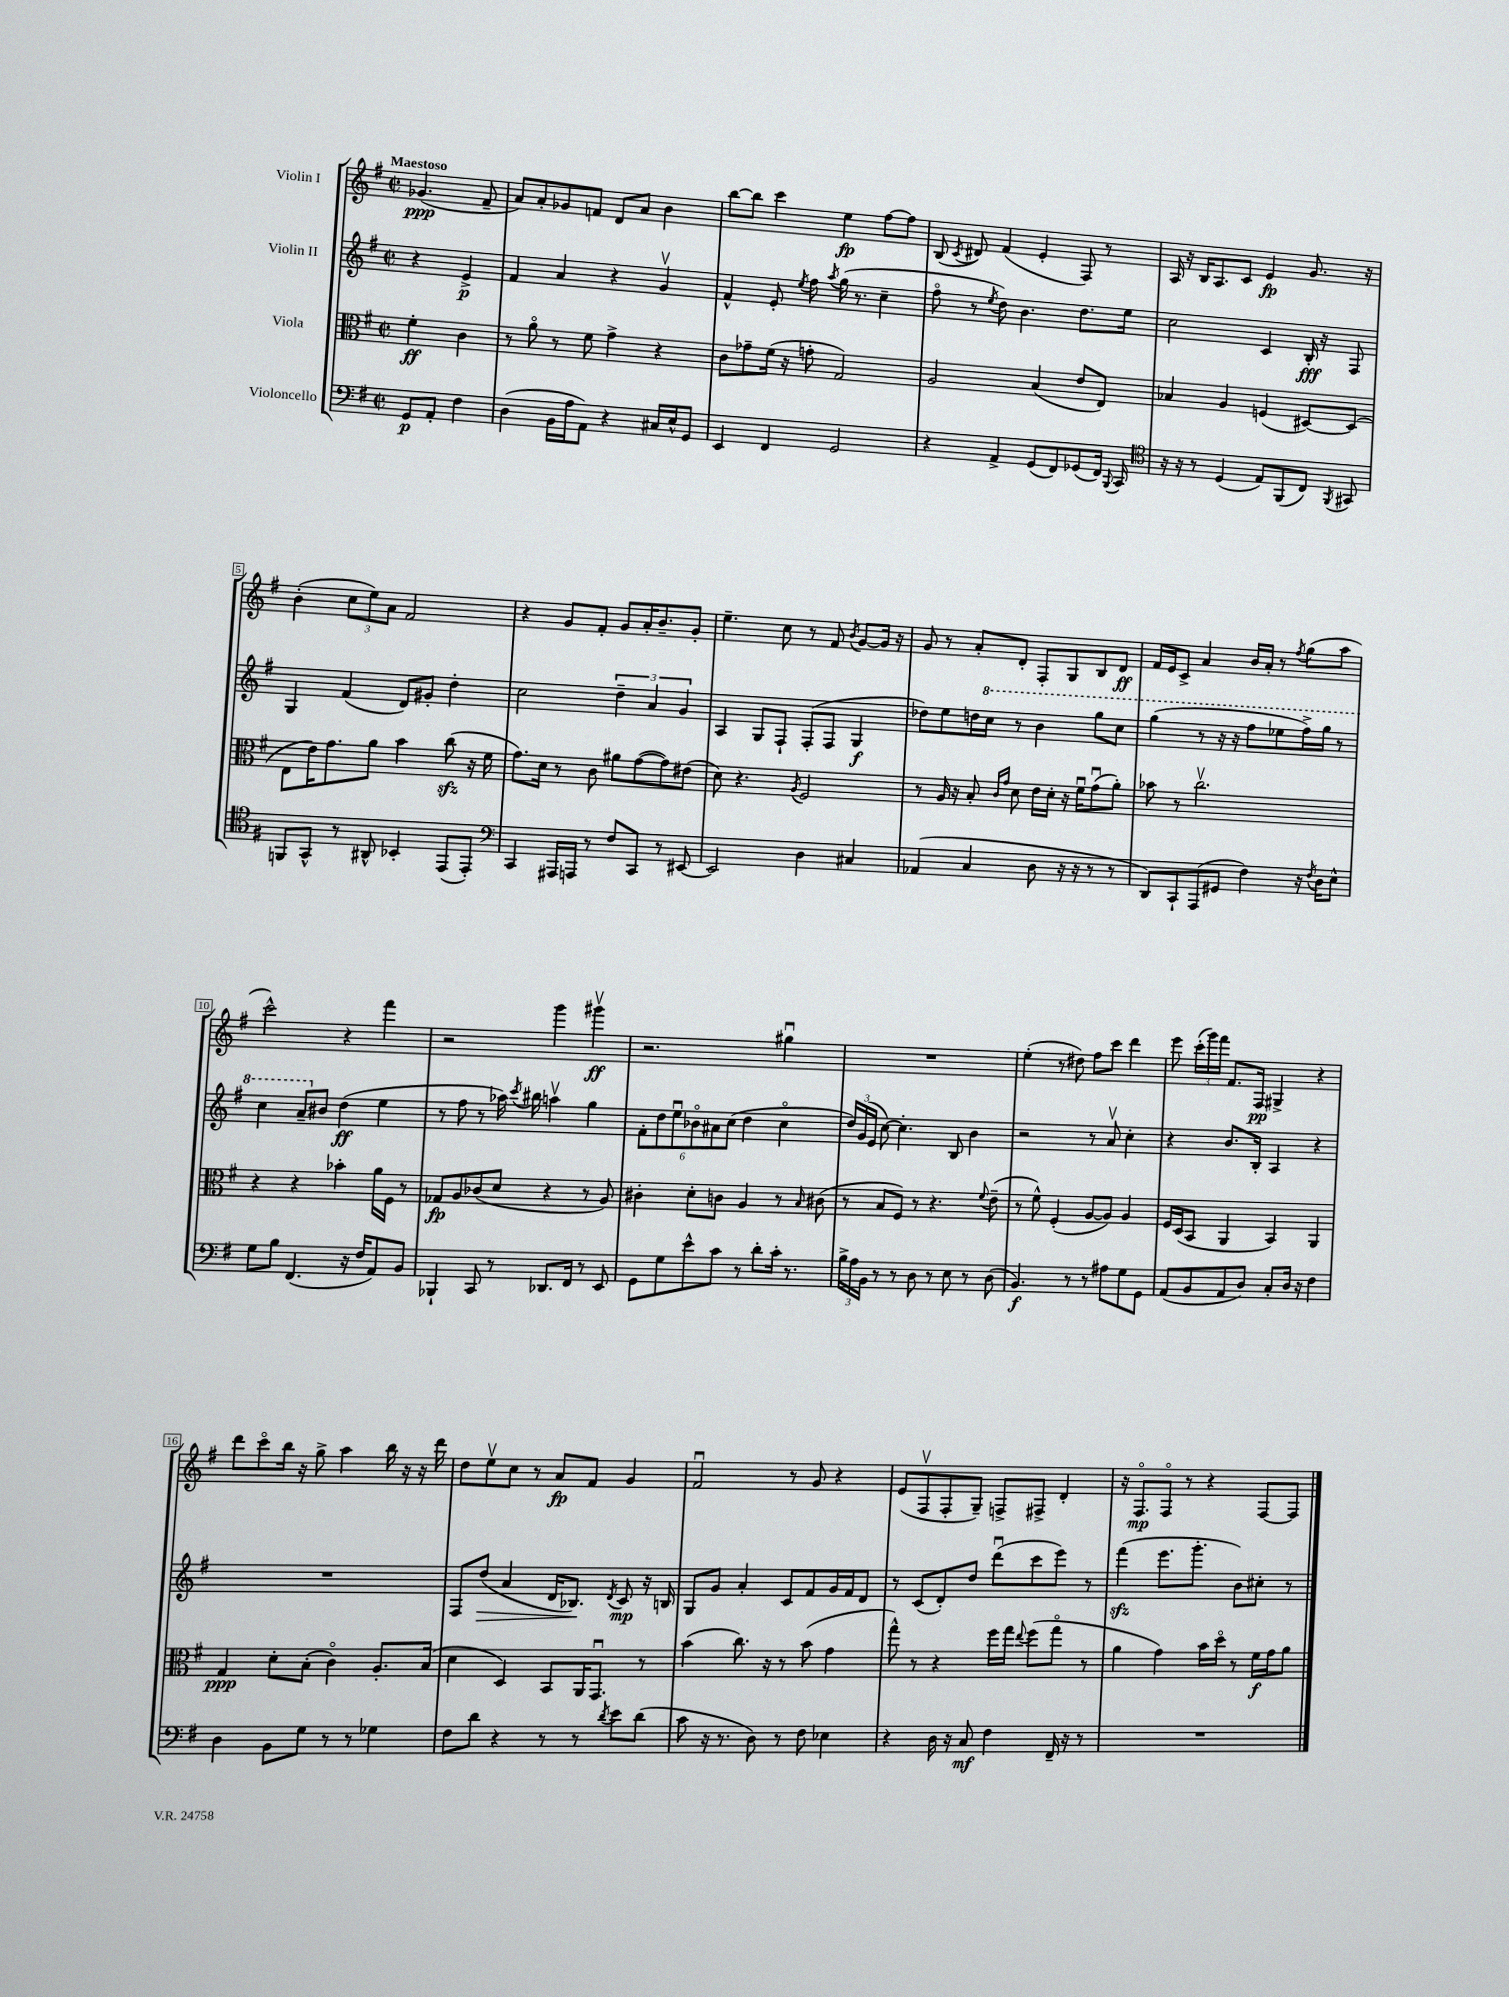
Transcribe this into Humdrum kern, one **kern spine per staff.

**kern	**dynam	**kern	**dynam	**kern	**dynam	**kern	**dynam
*part4	*part4	*part3	*part3	*part2	*part2	*part1	*part1
*staff4	*staff4	*staff3	*staff3	*staff2	*staff2	*staff1	*staff1
*I"Violoncello	*	*I"Viola	*	*I"Violin II	*	*I"Violin I	*
*clefF4	*	*clefC3	*	*clefG2	*	*clefG2	*
*k[f#]	*	*k[f#]	*	*k[f#]	*	*k[f#]	*
*M2/2	*	*M2/2	*	*M2/2	*	*M2/2	*
*met(c|)	*	*met(c|)	*	*met(c|)	*	*met(c|)	*
=	=	=	=	=	=	=	=
!	!	!	!	!	!	!LO:TX:a:B:t=Maestoso	!
8GG/L	p	4f#'\	ff	4r	.	(4.g-X/	ppp
8AA'/J	.	.	.	.	.	.	.
4F#\	.	4c\	.	4e^/	p	.	.
.	.	.	.	.	.	8f#~/	.
=1	=1	=1	=1	=1	=1	=1	=1
(4D\	.	8r	.	4f#/	.	8a/L)	.
.	.	8a\	.	.	.	8a'/	.
16BB\LL	.	8r	.	4a/	.	8g-X/	.
16A\J	.	.	.	.	.	.	.
8AA\J)	.	8f#\	.	.	.	8fn/J	.
4r	.	4g^\	.	4r	.	8d/L	.
.	.	.	.	.	.	8a/J	.
16C#X/LL	.	4r	.	4gv/	.	4b\	.
16E^^/J	.	.	.	.	.	.	.
8GG/J	.	.	.	.	.	.	.
=2	=2	=2	=2	=2	=2	=2	=2
4EE/	.	8c\L	.	4f#^^/	.	[8bb\L	.
.	.	8g-X~\	.	.	.	8bb\J]	.
4FF#/	.	(16f#\Jk	.	8e'/	.	4ccc\	.
.	.	16r	.	.	.	.	.
.	.	.	.	8qee/	.	.	.
.	.	8gn'\	.	8ff#\	.	.	.
.	.	.	.	8qaa/	.	.	.
2GG/	.	2G/)	.	(16gg\	.	4ee\	fp
.	.	.	.	8.r	.	.	.
.	.	.	.	4cc~\	.	[8ff#\L	.
.	.	.	.	.	.	8ff#\J]	.
=3	=3	=3	=3	=3	=3	=3	=3
4r	.	2A/	.	8ff#\	.	(8B/	.
.	.	.	.	.	.	8qc/	.
.	.	.	.	8r	.	8d#X/)	.
.	.	.	.	8qee/	.	.	.
4AA^/	.	.	.	8dd\)	.	(4f#/	.
.	.	.	.	4.b\	.	.	.
(8GG/L	.	(4B/	.	.	.	4e'/	.
8FF#/)	.	.	.	.	.	.	.
(8GG-X/	.	8e/L	.	8.dd\L	.	8F#/)	.
16FF#/Jk)	.	8E/J)	.	.	.	8r	.
8qqBBB/	.	.	.	.	.	.	.
16CC/	.	.	.	16ee\Jk	.	.	.
=4	=4	=4	=4	=4	=4	=4	=4
*clefC4	*	*	*	*	*	*	*
16r	.	4B-X/	.	2cc\	.	16A/	.
16r	.	.	.	.	.	16r	.
8r	.	.	.	.	.	16B/KL	.
.	.	.	.	.	.	8.A/	.
(4D/	.	4A/	.	.	.	.	.
.	.	.	.	.	.	8c/J	.
8E/L)	.	(4Fn/	.	4c/	.	4e/	fp
(8FF#/	.	.	.	.	.	.	.
8C/J)	.	[8D#X/L)	.	16B'/	fff	8.g/	.
.	.	.	.	16r	.	.	.
8qFF#/	.	.	.	.	.	.	.
8GG#X/	.	(8D#/J]	.	8F#/	.	.	.
.	.	.	.	.	.	16r	.
!!LO:LB:g=z
=5	=5	=5	=5	=5	=5	=5	=5
8FFn/L	.	8E\L	.	4G/	.	(4b'\	.
8GG^^/J	.	16e\K)	.	.	.	.	.
.	.	8.g\	.	.	.	.	.
8r	.	.	.	(4f#/	.	12cc\L	.
.	.	.	.	.	.	12ee\)	.
8AA#X^^/	.	8a\J	.	.	.	.	.
.	.	.	.	.	.	12a\J	.
4BB-X'/	.	4b\	.	8d/L)	.	2f#/	.
.	.	.	.	8g#X'/J	.	.	.
(8EE/L	.	(8cczz\	.	4dd'\	.	.	.
8EE'/J)	.	16r	.	.	.	.	.
.	.	16f#\	.	.	.	.	.
=6	=6	=6	=6	=6	=6	=6	=6
*clefF4	*	*	*	*	*	*	*
4CC/	.	8.g\L)	.	2cc\	.	4r	.
.	.	16d\Jk	.	.	.	.	.
16AAA#X/LL	.	8r	.	.	.	8g/L	.
16AAAn/JJ	.	.	.	.	.	.	.
8r	.	8c\	.	.	.	8f#'/J	.
8F#/L	.	8a#X\L	.	6dd~\	.	8g/L	.
8CC/J	.	([8g\	.	.	.	16a'/K	.
.	.	.	.	6a/	.	.	.
.	.	.	.	.	.	8.b~/	.
8r	.	8g\])	.	.	.	.	.
.	.	.	.	6g/	.	.	.
[8EE#X/	.	(8e#X\J	.	.	.	8g'/J	.
=7	=7	=7	=7	=7	=7	=7	=7
2EE#/]	.	8d\)	.	4A/	.	4.ee~\	.
.	.	4.r	.	.	.	.	.
.	.	.	.	8G/L	.	.	.
.	.	.	.	8F#`/J	.	8cc\	.
.	.	8qA/	.	.	.	.	.
4D\	.	2F#/	.	(8F#'/L	.	8r	.
.	.	.	.	8F#/J	.	8f#/	.
.	.	.	.	.	.	8qb/	.
4C#X/	.	.	.	4G/	f	[8g/L	.
.	.	.	.	.	.	16g/Jk]	.
.	.	.	.	.	.	16r	.
=8	=8	=8	=8	=8	=8	=8	=8
(4AA-X/	.	8r	.	8dd-X\L)	.	8g/	.
.	.	16A/	.	8ee\	.	8r	.
.	.	16r	.	.	.	.	.
4C/	.	8B'/	.	16ddn\L	.	8a'/L	.
*	*	*	*	*8va	*	*	*
.	.	.	.	16ccc\JJ	.	.	.
.	.	16qqc/LL	.	.	.	.	.
.	.	16qqg/JJ	.	.	.	.	.
.	.	8d\	.	8r	.	8d'/J	.
8D\	.	16e\LL	.	4bb\	.	8F#'/L	.
.	.	16d'\JJ	.	.	.	.	.
16r	.	16r	.	.	.	8G/	.
16r	.	16f#u\KL	.	.	.	.	.
8r	.	(8gu\	.	8ggg\L	.	8B/	.
8r	.	8a'\J)	.	8ccc\J	.	8d/J	ff
=9	=9	=9	=9	=9	=9	=9	=9
8DD/L)	.	8b-X\	.	(4ggg\	.	16f#/LL	.
.	.	.	.	.	.	16e/J	.
8CC`/	.	8r	.	.	.	8c^/J	.
(8AAA/	.	2.ccv\	.	8r	.	4a/	.
8GG#X/J	.	.	.	16r	.	.	.
.	.	.	.	16r	.	.	.
4F#\)	.	.	.	8fff#\L	.	16b/LL	.
.	.	.	.	.	.	16a'/JJ	.
.	.	.	.	8eee-X\	.	8r	.
.	.	.	.	.	.	8qff#/	.
16r	.	.	.	16fff#^\L)	.	(8gg\L	.
8qF#/	.	.	.	.	.	.	.
16D\KL	.	.	.	16ggg\JJ	.	.	.
8E^^\J	.	.	.	8r	.	8aa\J	.
!!LO:LB:g=z
=10	=10	=10	=10	=10	=10	=10	=10
8G\L	.	4r	.	4ccc\	.	2ccc^^\)	.
8B\J	.	.	.	.	.	.	.
(4.FF#/	.	4r	.	8aa~/L	.	.	.
*	*	*	*	*X8va	*	*	*
.	.	.	.	8b#X/J	.	.	.
.	.	4b-X'\	.	(4dd\	ff	4r	.
16r	.	.	.	.	.	.	.
16F#/KL	.	.	.	.	.	.	.
8AA/)	.	16a\LL	.	4ee\	.	4fff#\	.
.	.	16F#\JJ	.	.	.	.	.
8BB/J	.	8r	.	.	.	.	.
=11	=11	=11	=11	=11	=11	=11	=11
4BBB-X`/	.	8G-X/L	fp	8r	.	2r	.
.	.	8A/	.	8ff#\	.	.	.
8CC/	.	(8c-X/	.	8r	.	.	.
8r	.	8d/J	.	16aa-X\)	.	.	.
.	.	.	.	8qccc/	.	.	.
.	.	.	.	16bb#X\	.	.	.
8.DD-X/L	.	4r	.	4aanv\	.	4ggg\	.
16FF#/Jk	.	.	.	.	.	.	.
8r	.	8r	.	4gg\	.	4ggg#Xv\	ff
8EE/	.	8A/)	.	.	.	.	.
=12	=12	=12	=12	=12	=12	=12	=12
8GG\L	.	4c#X'\	.	12f#'\L	.	2.r	.
.	.	.	.	12dd\	.	.	.
8G\	.	.	.	.	.	.	.
.	.	.	.	12eeu\	.	.	.
8e^^\	.	8d'\L	.	12b-X\	.	.	.
.	.	.	.	12a#X\	.	.	.
8c\J	.	8cn\J	.	.	.	.	.
.	.	.	.	(12cc\J	.	.	.
8r	.	4A/	.	4dd\	.	.	.
8d'\L	.	.	.	.	.	.	.
16c'\Jk	.	8r	.	4cc\	.	4gg#Xu\	.
8.r	.	.	.	.	.	.	.
.	.	16qqB/	.	.	.	.	.
.	.	(8c#X\	.	.	.	.	.
=13	=13	=13	=13	=13	=13	=13	=13
24B^\LL	.	8r	.	24dd/LL)	.	1r	.
24A\	.	.	.	(24g/	.	.	.
24BB\JJ	.	.	.	24e/JJ	.	.	.
8r	.	8B/L	.	[8cc\)	.	.	.
8r	.	8F#/J)	.	4.cc'\]	.	.	.
8D\	.	8r	.	.	.	.	.
8r	.	4.r	.	.	.	.	.
8E\	.	.	.	8B/	.	.	.
8r	.	.	.	4b\	.	.	.
.	.	8qqf#/	.	.	.	.	.
(8D\	.	(8e~\	.	.	.	.	.
=14	=14	=14	=14	=14	=14	=14	=14
4.BB/)	f	8r	.	2r	.	(4ee'\	.
.	.	8f#^^\)	.	.	.	.	.
.	.	(4F#'/	.	.	.	8r	.
8r	.	.	.	.	.	8dd#X\)	.
8r	.	[8A/L	.	8r	.	8ff#\L	.
8A#X\L	.	8A/J])	.	8av/	.	8ccc\J	.
8G\	.	4A/	.	4cc'\	.	4ddd\	.
8GG\J	.	.	.	.	.	.	.
=15	=15	=15	=15	=15	=15	=15	=15
(8AA/L	.	16F#/LL	.	4r	.	8eee\	.
.	.	(16D/J	.	.	.	.	.
8BB/	.	8BB/J	.	.	.	(24ccc'\LL	.
.	.	.	.	.	.	24ggg\)	.
.	.	.	.	.	.	24fff#\JJ	.
8AA/	.	4AA/	.	8.b/L	.	8.f#/L	.
8D/J)	.	.	.	.	.	.	.
.	.	.	.	16B'/Jk	.	16F#/Jk	pp
8C'/L	.	4BB/)	.	4A/	.	4G#X^/	.
16D/Jk	.	.	.	.	.	.	.
16r	.	.	.	.	.	.	.
4F#\	.	4AA/	.	4r	.	4r	.
!!LO:LB:g=z
=16	=16	=16	=16	=16	=16	=16	=16
4D\	.	4G/	ppp	1r	.	8ddd\L	.
.	.	.	.	.	.	8ccc\	.
8BB\L	.	8d'\L	.	.	.	16bb\Jk	.
.	.	.	.	.	.	16r	.
8G\J	.	(8B'\J	.	.	.	8gg^\	.
8r	.	4c\)	.	.	.	4aa\	.
8r	.	.	.	.	.	.	.
4G-X\	.	8.A'/L	.	.	.	16bb\	.
.	.	.	.	.	.	16r	.
.	.	.	.	.	.	16r	.
.	.	(16B/Jk	.	.	.	16ddd\	.
=17	=17	=17	=17	=17	=17	=17	=17
8F#\L	.	4d\	.	8F#/L	.	8dd\L	.
!	!	!	!	!	!LO:HP:b	!	!
8d\J	.	.	.	(8dd/J	>	8eev\	.
4r	.	4D/)	.	4a/	.	8cc\J	.
.	.	.	.	.	.	8r	.
8r	.	8BB/L	.	16d/KL	.	8a/L	fp
.	.	.	.	8.B-X/J)	.	.	.
8r	.	16AA/K	.	.	.	8f#/J	.
.	.	8.GGu/J	.	.	.	.	.
8qd/	.	.	.	8qd/	.	.	.
8e\L	.	.	.	8c/	] mp	4g/	.
(8d\J	.	8r	.	16r	.	.	.
.	.	.	.	16Bn/	.	.	.
=18	=18	=18	=18	=18	=18	=18	=18
8c\	.	(4b\	.	8G/L	.	2f#u/	.
16r	.	.	.	8g/J	.	.	.
8.r	.	.	.	.	.	.	.
.	.	8.cc\)	.	4a'/	.	.	.
8D\)	.	.	.	.	.	.	.
.	.	16r	.	.	.	.	.
8r	.	8r	.	8c/L	.	8r	.
8F#\	.	(8b\	.	8f#/	.	8g/	.
4E-X\	.	4g\	.	16g/L	.	4r	.
.	.	.	.	16f#/J	.	.	.
.	.	.	.	8d/J	.	.	.
=19	=19	=19	=19	=19	=19	=19	=19
4r	.	8gg^^\)	.	8r	.	(8e/L	.
.	.	8r	.	(8c/L	.	8F#v/	.
16D\	.	4r	.	8d'/)	.	8F#'/	.
16r	.	.	.	.	.	.	.
8C/	mf	.	.	8dd/J	.	8G~/J)	.
4F#\	.	16ff#\LL	.	(8dddu\L	.	8Fn^/L	.
.	.	16gg\JJ	.	.	.	.	.
.	.	8qqee/	.	.	.	.	.
.	.	(8ff#\L	.	8ccc\	.	8F#X^/J	.
16FF#~/	.	8gg\J	.	8eee\J)	.	4d'/	.
16r	.	.	.	.	.	.	.
8r	.	8r	.	8r	.	.	.
=20	=20	=20	=20	=20	=20	=20	=20
1r	.	4a\	.	(4fff#zz\	.	16r	.
.	.	.	.	.	.	8.F#/L	mp
.	.	4g\)	.	8.eee\L	.	8F#/J	.
.	.	.	.	.	.	8r	.
.	.	.	.	8.ggg'\J	.	.	.
.	.	16b\LL	.	.	.	4r	.
.	.	16dd\JJ	.	.	.	.	.
.	.	8r	.	8b\L)	.	.	.
.	.	16f#\LL	f	8cc#X'\J	.	[8F#/L	.
.	.	16g\J	.	.	.	.	.
.	.	8a\J	.	8r	.	8F#/J]	.
==	==	==	==	==	==	==	==
*-	*-	*-	*-	*-	*-	*-	*-
